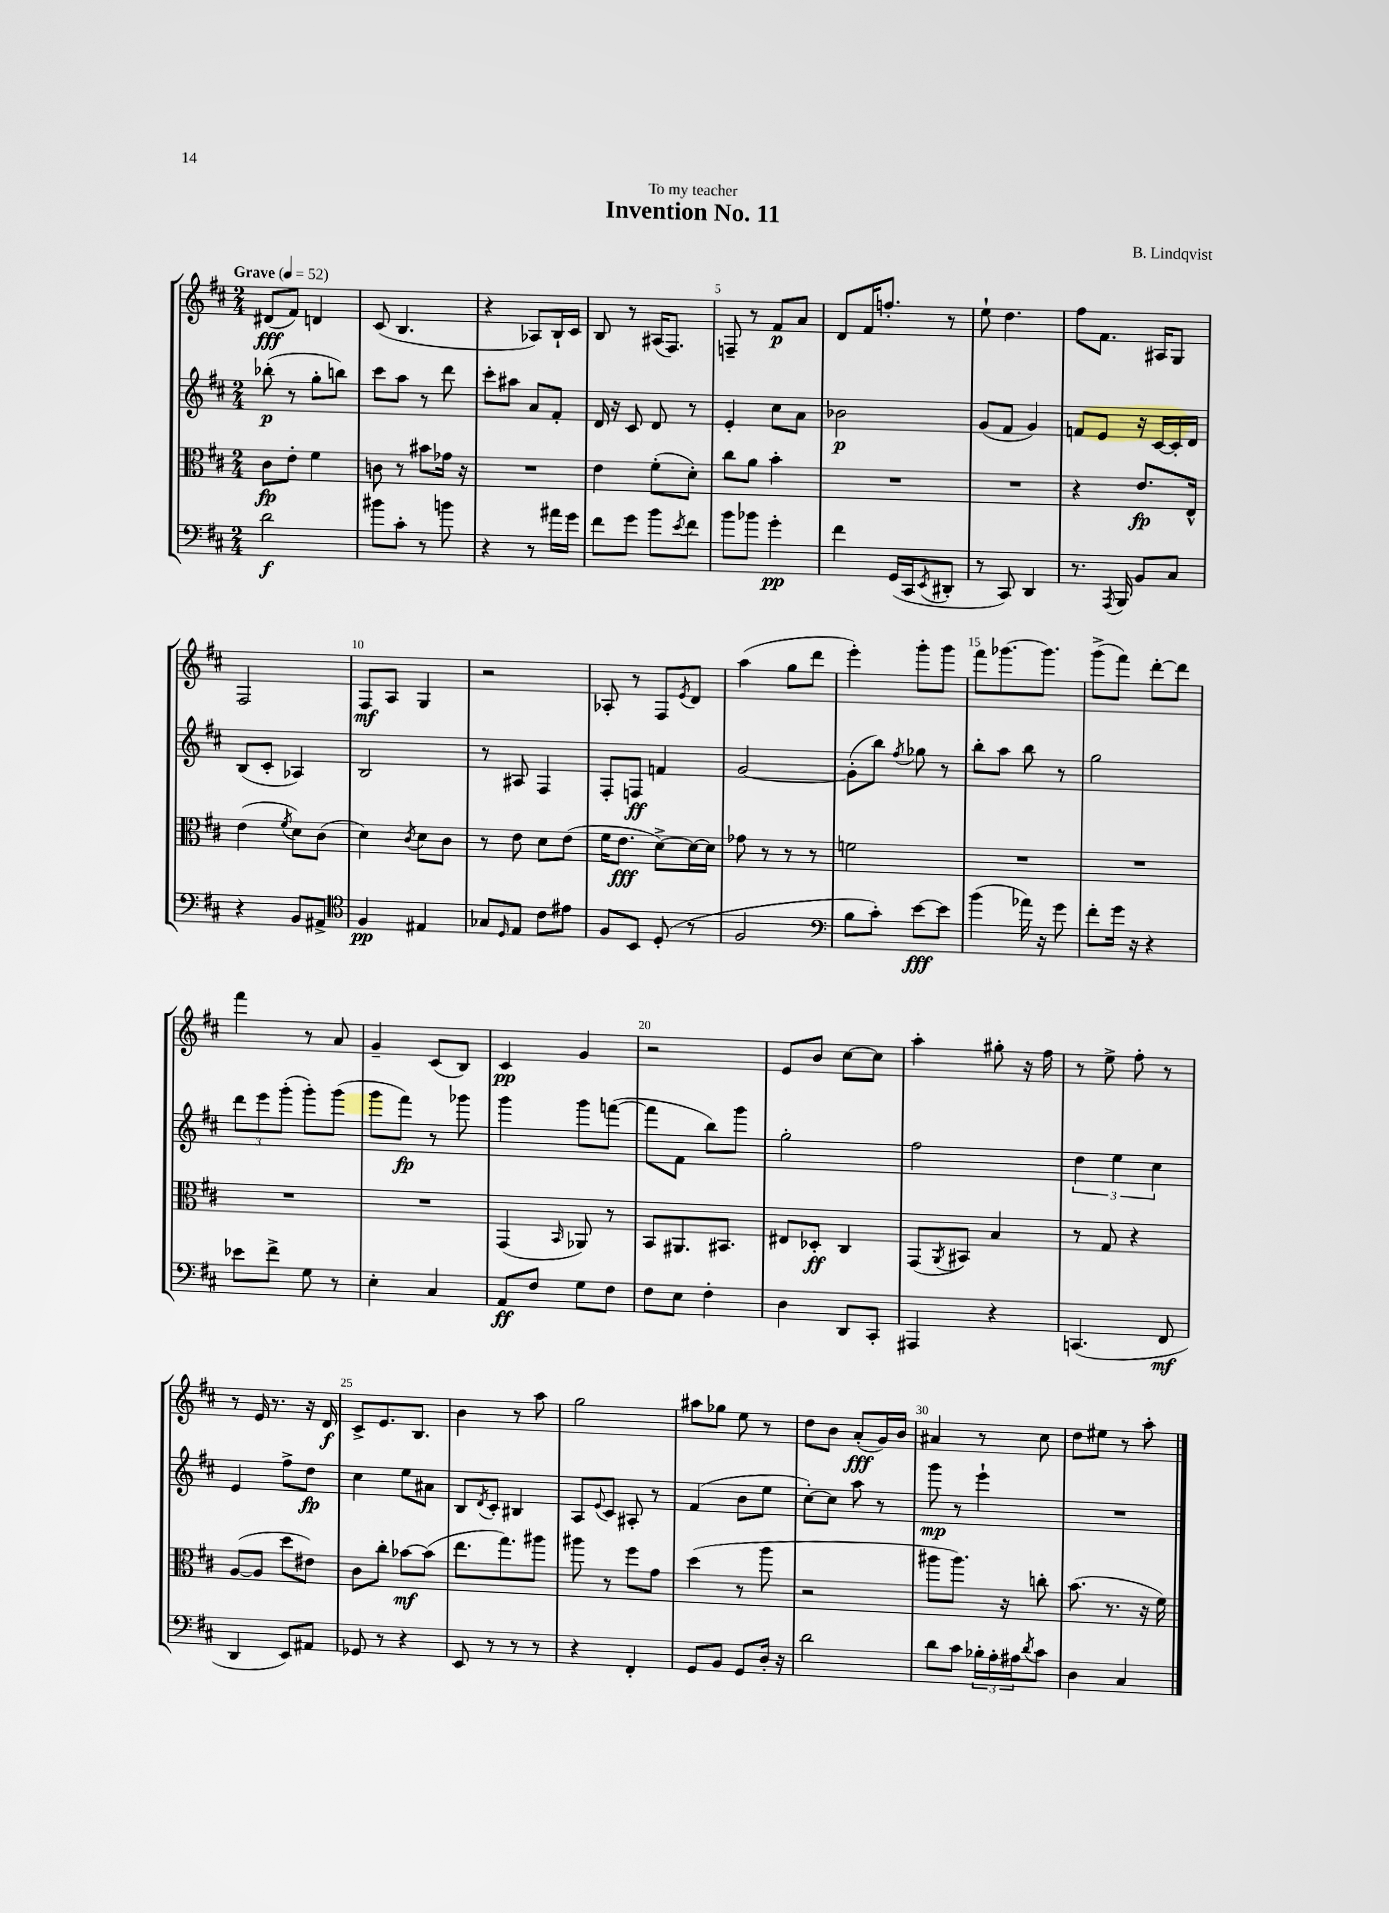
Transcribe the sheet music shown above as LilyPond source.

\header { title = "Invention No. 11" composer = "B. Lindqvist" dedication = "To my teacher" }
<<
\new StaffGroup <<
\new Staff = "s0" {
    \clef treble \key d \major \numericTimeSignature \time 2/4 \tempo "Grave" 4 = 52
    dis'8\fff( fis'8) d'4 |
    cis'8( b4. |
    r4 aes8) b16-! cis'16 |
    b8 r8 ais16( fis8.) |
    f8-- r8 fis'8\p a'8 |
    d'8 fis'16 f''8.-. r8 |
    e''8-! d''4. |
    fis''8 fis'8. ais16 g8 |
    fis2 |
    fis8\mf a8 g4 |
    r2 |
    aes8-. r8 fis8 \acciaccatura { e'8 } d'8 |
    a''4( g''8 d'''8 |
    e'''4-.) g'''8-. g'''8 |
    fis'''8 ges'''8.~ ges'''8. |
    g'''8->( fis'''8) d'''8~-. d'''8 |
    fis'''4 r8 a'8 |
    g'4-- cis'8( b8) |
    cis'4\pp g'4 |
    r2 |
    e'8 b'8 cis''8~ cis''8 |
    a''4-. gis''8-. r16 fis''16 |
    r8 e''8-> fis''8-. r8 |
    r8 e'16 r8. r16 d'16\f |
    cis'8-> e'8. b8. |
    b'4 r8 a''8 |
    g''2 |
    ais''8 ges''8 e''8 r8 |
    d''8 b'8 a'8-.\fff( g'16) b'16 |
    ais'4 r8 cis''8 |
    d''8 eis''8 r8 a''8-. \bar "|." |
}
\new Staff = "s1" {
    \clef treble \key d \major \numericTimeSignature \time 2/4
    bes''8-.\p( r8 g''8-. b''8) |
    cis'''8 a''8 r8 d'''8 |
    cis'''8-. ais''8 a'8 fis'8-. |
    d'16 r16 cis'8 d'8 r8 |
    e'4-. cis''8 a'8 |
    bes'2\p |
    g'8( fis'8 g'4) |
    f'8 e'8 r16 cis'16~ cis'16-. d'16 |
    b8( cis'8-. aes4) |
    b2 |
    r8 ais8 fis4 |
    fis8-. f8\ff f'4 |
    g'2~ |
    g'8-.( b''8) \acciaccatura { fis''8 } ges''8 r8 |
    b''8-. a''8 b''8 r8 |
    g''2 |
    \tuplet 3/2 { d'''8 e'''8 g'''8-.( } g'''8-.) g'''8( |
    g'''8 fis'''8\fp) r8 ges'''8 |
    g'''4 g'''8 f'''8~( |
    f'''8 fis'8 b''8) g'''8 |
    g''2-. |
    fis''2 |
    \tuplet 3/2 { d''4 e''4 cis''4 } |
    e'4 fis''8-> d''8\fp |
    cis''4 e''8 ais'8 |
    b8 \acciaccatura { d'8 } cis'8-. bis4 |
    a8 \appoggiatura { e'8 } cis'8 ais8-. r8 |
    fis'4( b'8 e''8 |
    cis''8~-.) cis''8 a''8 r8 |
    g'''8\mp r8 e'''4-! |
    R2 \bar "|." |
}
\new Staff = "s2" {
    \clef alto \key d \major \numericTimeSignature \time 2/4
    cis'8\fp e'8-. fis'4 |
    c'8 r8 bis'8 ges'16 r16 |
    R2 |
    e'4 fis'8-.( d'8-.) |
    cis''8 a'8 b'4-. |
    R2 |
    R2 |
    r4 e'8.\fp e16-^ |
    e'4( \acciaccatura { fis'8 } d'8) cis'8( |
    d'4) \acciaccatura { cis'8 } d'8 cis'8 |
    r8 e'8 d'8 e'8( |
    fis'16 e'8.\fff d'8~->) d'16~ d'16 |
    ges'8 r8 r8 r8 |
    f'2 |
    R2 |
    R2 |
    R2 |
    R2 |
    g,4( \grace { b,16 } aes,8) r8 |
    b,8 ais,8. bis,8. |
    eis8 des8-.\ff cis4 |
    g,8( \acciaccatura { a,8 } bis,8) b4 |
    r8 g8 r4 |
    a8~( a8 d''8 eis'8) |
    cis'8 cis''8-. bes'8~\mf bes'8( |
    e''8. g''8.) ais''8 |
    ais''8 r8 fis''8 g'8 |
    d''4( r8 a''8 |
    r2 |
    ais''8 ais''8.) r16 c''8-. |
    b'8.( r8. r16 fis'16) \bar "|." |
}
\new Staff = "s3" {
    \clef bass \key d \major \numericTimeSignature \time 2/4
    d'2\f |
    bis'8 cis'8-. r8 b'8 |
    r4 r8 ais'16 g'16 |
    fis'8 g'8 b'8 \acciaccatura { e'8 } fis'8 |
    b'8 bes'8 g'4-.\pp |
    fis'4 g,16( cis,16 \acciaccatura { e,8 } dis,8-. |
    r8 cis,8) d,4 |
    r8. \acciaccatura { a,,8 } b,,16 b,8 cis8 |
    r4 b,8 ais,8-> |
    \clef tenor fis4\pp eis4 |
    ges8 \grace { d16 } e8 cis'8 eis'8 |
    fis8 b,8 d8-.( r8 |
    fis2 |
    \clef bass b8 cis'8-.) e'8~\fff e'8 |
    b'4( aes'16) r16 g'8 |
    fis'8-. g'16 r16 r4 |
    ees'8 fis'8-> g8 r8 |
    e4-. cis4 |
    a,8\ff fis8 g8 fis8 |
    fis8 e8 fis4-. |
    d4 d,8 cis,8-. |
    ais,,4 r4 |
    c,4.( fis,8\mf |
    d,4 e,8) ais,8 |
    ges,8 r8 r4 |
    e,8 r8 r8 r8 |
    r4 fis,4-. |
    g,8 b,8 g,8 d16-. r16 |
    d'2 |
    d'8 cis'8 \tuplet 3/2 { bes16-. a16-. ais16 } \acciaccatura { d'8 } cis'8 |
    d4 cis4 \bar "|." |
}
>>
>>
\layout { \context { \Score \override BarNumber.break-visibility = ##(#f #t #t) barNumberVisibility = #(every-nth-bar-number-visible 5) } }
